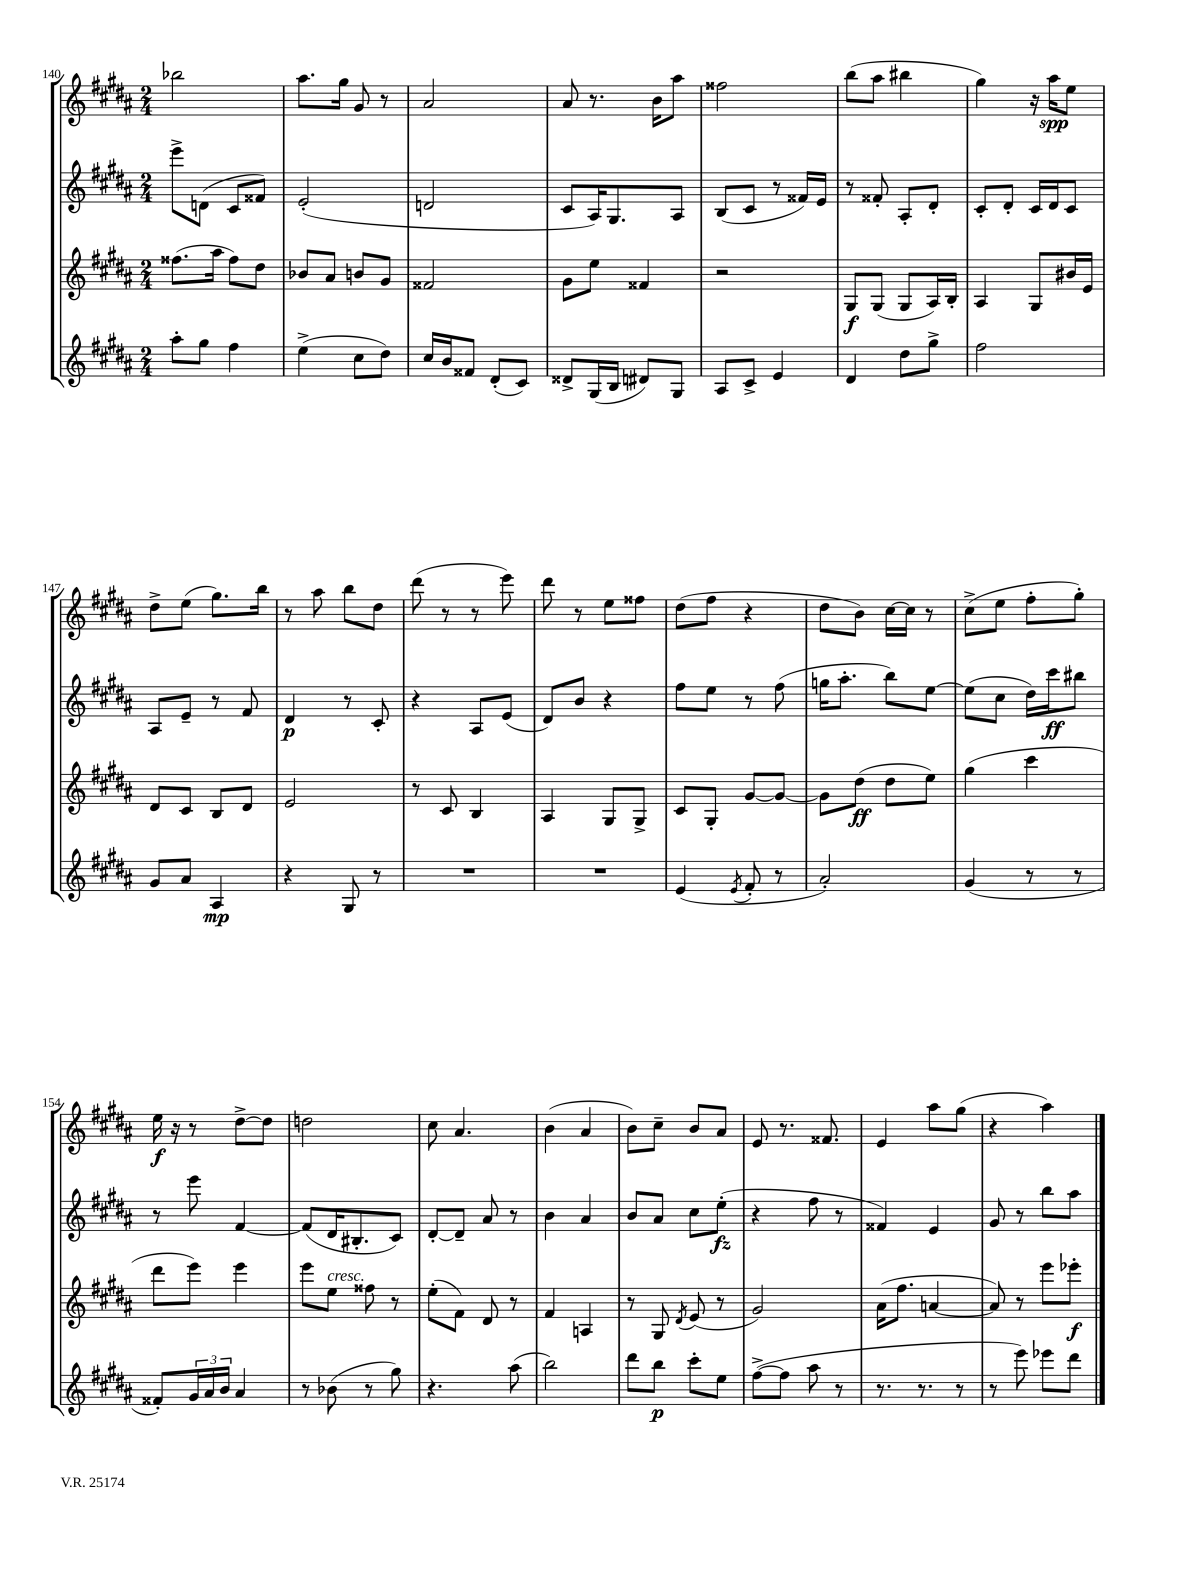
<<
\new StaffGroup <<
\new Staff = "s0" {
    \clef treble \key b \major \numericTimeSignature \time 2/4
    bes''2 |
    ais''8. gis''16 gis'8 r8 |
    ais'2 |
    ais'8 r8. b'16 ais''8 |
    fisis''2 |
    b''8( ais''8 bis''4 |
    gis''4) r16 ais''16\spp e''8 |
    dis''8-> e''8( gis''8.) b''16 |
    r8 ais''8 b''8 dis''8 |
    dis'''8( r8 r8 e'''8) |
    dis'''8 r8 e''8 fisis''8 |
    dis''8( fis''8 r4 |
    dis''8 b'8) cis''16~ cis''16 r8 |
    cis''8->( e''8 fis''8-. gis''8-.) |
    e''16\f r16 r8 dis''8~-> dis''8 |
    d''2 |
    cis''8 ais'4. |
    b'4( ais'4 |
    b'8) cis''8-- b'8 ais'8 |
    e'8 r8. fisis'8. |
    e'4 ais''8 gis''8( |
    r4 ais''4) \bar "|." |
}
\new Staff = "s1" {
    \clef treble \key b \major \numericTimeSignature \time 2/4
    e'''8-> d'8( cis'8 fisis'8) |
    e'2-.( |
    d'2 |
    cis'8 ais16) gis8. ais8 |
    b8( cis'8 r8 fisis'16) e'16 |
    r8 fisis'8-. ais8-. dis'8-. |
    cis'8-. dis'8-. cis'16 dis'16 cis'8 |
    ais8 e'8-- r8 fis'8 |
    dis'4\p r8 cis'8-. |
    r4 ais8 e'8( |
    dis'8) b'8 r4 |
    fis''8 e''8 r8 fis''8( |
    g''16 ais''8.-. b''8) e''8~ |
    e''8( cis''8 dis''16) cis'''16\ff bis''8 |
    r8 e'''8 fis'4~ |
    fis'8( dis'16 bis8.-. cis'8) |
    dis'8~-. dis'8-- ais'8 r8 |
    b'4 ais'4 |
    b'8 ais'8 cis''8 e''8-.\fz( |
    r4 fis''8 r8 |
    fisis'4) e'4 |
    gis'8 r8 b''8 ais''8 \bar "|." |
}
\new Staff = "s2" {
    \clef treble \key b \major \numericTimeSignature \time 2/4
    fisis''8.( ais''16 fisis''8) dis''8 |
    bes'8 ais'8 b'8 gis'8 |
    fisis'2 |
    gis'8 e''8 fisis'4 |
    r2 |
    gis8\f gis8( gis8 ais16) b16-. |
    ais4 gis8 bis'16 e'16 |
    dis'8 cis'8 b8 dis'8 |
    e'2 |
    r8 cis'8 b4 |
    ais4 gis8 gis8-> |
    cis'8 gis8-. gis'8~ gis'8~ |
    gis'8 dis''8\ff( dis''8 e''8) |
    gis''4( cis'''4 |
    dis'''8 e'''8) e'''4 |
    e'''8 e''8^\markup { \italic "cresc." } fisis''8 r8 |
    e''8-.( fis'8) dis'8 r8 |
    fis'4 a4 |
    r8 gis8 \acciaccatura { dis'8 } e'8( r8 |
    gis'2) |
    ais'16( fis''8. a'4~ |
    a'8) r8 e'''8 ees'''8-.\f \bar "|." |
}
\new Staff = "s3" {
    \clef treble \key b \major \numericTimeSignature \time 2/4
    ais''8-. gis''8 fis''4 |
    e''4->( cis''8 dis''8) |
    cis''16 b'16 fisis'8 dis'8-.( cis'8) |
    disis'8-> gis16( b16 dis'8) gis8 |
    ais8 cis'8-> e'4 |
    dis'4 dis''8 gis''8-> |
    fis''2 |
    gis'8 ais'8 ais4\mp |
    r4 gis8 r8 |
    R2 |
    R2 |
    e'4( \acciaccatura { e'8 } fis'8-. r8 |
    ais'2-.) |
    gis'4( r8 r8 |
    fisis'8-.) \tuplet 3/2 { gis'16 ais'16 b'16 } ais'4 |
    r8 bes'8( r8 gis''8) |
    r4. ais''8( |
    b''2) |
    dis'''8 b''8\p cis'''8-. e''8 |
    fis''8~->( fis''8 ais''8 r8 |
    r8. r8. r8 |
    r8 e'''8) ees'''8 dis'''8 \bar "|." |
}
>>
>>
\layout { \context { \Score currentBarNumber = #140 } }
